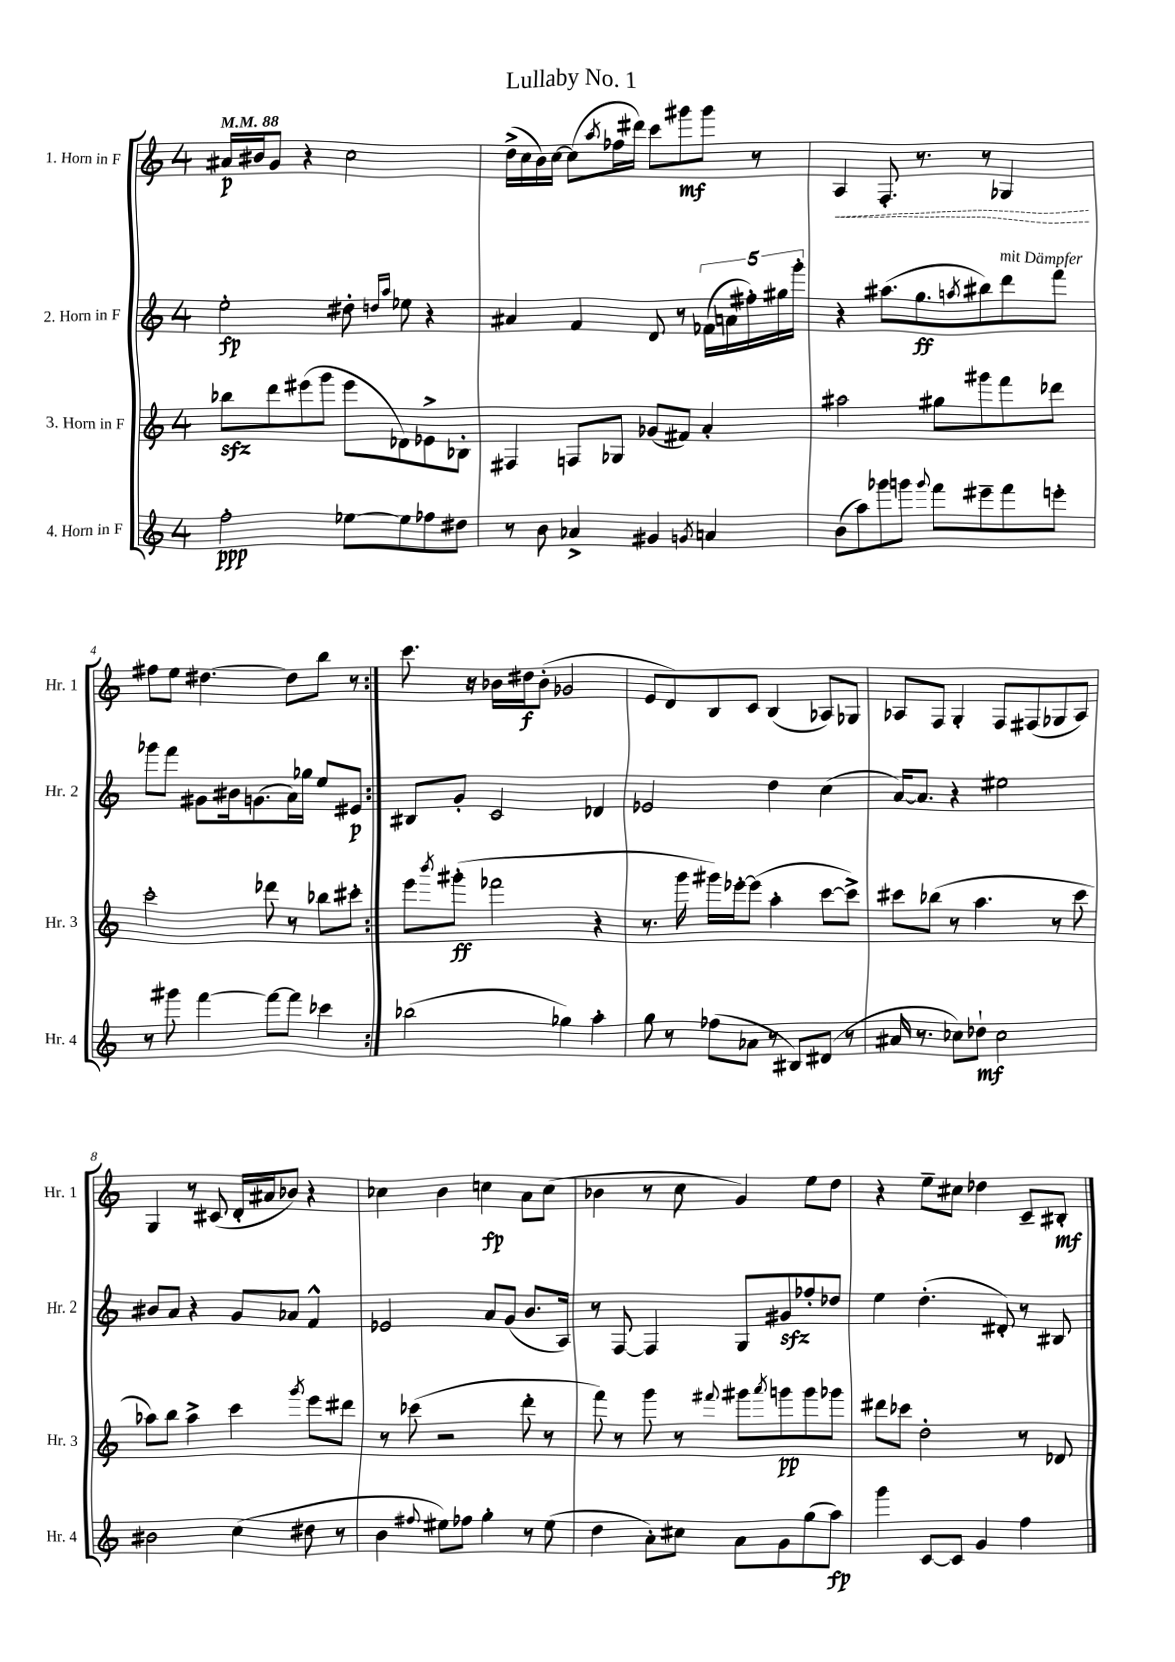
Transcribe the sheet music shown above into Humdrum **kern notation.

**kern	**kern	**kern	**kern
*staff4	*staff3	*staff2	*staff1
*clefG2	*clefG2	*clefG2	*clefG2
*k[]	*k[]	*k[]	*k[]
*M4/4	*M4/4	*M4/4	*M4/4
*MM88	*MM88	*MM88	*MM88
2ff'	8bb-	2ee'	16a#
.	.	.	16b#
.	8ddd	.	8g
.	(8eee#	.	4r
.	8ggg	.	.
[8ee-	8eee#	8dd#'	2cc
.	.	16qqdd	.
.	.	16qqaa	.
8ee-]	8d-)	8ee-	.
8ff-	8e-^	4r	.
8dd#	8B-'	.	.
=	=	=	=
8r	4F#	4a#	(16dd^
.	.	.	16cc
8b	.	.	16b)
.	.	.	[16cc
4a-^	8F	4f	(8cc]
.	.	.	8qaa
.	8G-	.	16ff-
.	.	.	16ddd#)
4g#	(8g-	8d	8ccc
.	8f#)	8r	8ggg#
8qg	.	.	.
4a	4a'	(20f-	8ggg#
.	.	20a	.
.	.	20ff#')	.
.	.	.	8r
.	.	20gg#	.
.	.	20ggg'	.
=	=	=	=
(8b	2aa#	4r	4A
8aa)	.	.	.
8ggg-	.	(8.aa#	8.F'
8ggg	.	.	.
.	.	8.gg	8.r
8qqggg	.	.	.
8fff	8gg#	.	.
.	.	8qaa	.
8eee#~	8ggg#	8bb#)	8r
8fff	8fff	8ddd	4G-
8eee'	8ddd-	8fff	.
=	=	=	=
8r	2ccc'	8ggg-	8ff#
8ggg#	.	8fff	8ee
[4fff	.	8g#	[4.dd#
.	.	16b#	.
.	.	(8.g	.
8fff_	8ddd-	.	.
8fff]	8r	16a)	8dd#]
.	.	16gg-	.
4ccc-	8bb-	8ee	8bb
.	8ccc#'	8e#	8r
=:|!	=:|!	=:|!	=:|!
(2bb-	8eee	8B#	8.ccc
.	8qbbb	.	.
.	(8ggg#'	8g'	.
.	.	.	16r
.	2fff-	2c	16b-
.	.	.	16dd#
.	.	.	(8b-'
4gg-)	.	.	2g-
4aa'	4r	4d-	.
=	=	=	=
8gg	8.r	2e-	8e
8r	.	.	8d)
.	16ggg	.	.
(8ff-	16ggg#)	.	8B
.	[16eee-'	.	.
8a-	(8eee-]	.	8c
8r	4aa'	4dd	(4B
8B#)	.	.	.
(8d#	[8ccc	(4cc	8A-)
8r	8ccc^])	.	8G-
=	=	=	=
16a#	8ccc#	[16a)	8A-
8.r	.	8.a]	.
.	(8bb-	.	8F
8cc-)	8r	4r	4G'
8dd-`	4.aa	.	.
2cc-	.	2ee#	8F
.	.	.	(8F#
.	8r	.	8G-
.	8ccc#	.	8A-)
=	=	=	=
2b#	8aa-)	8b#	4G
.	8bb	8a	.
.	4aa-^	4r	8r
.	.	.	(8c#
(4cc	4ccc	8g	16d'
.	.	.	16a#
.	.	8a-	8b-)
.	8qggg	.	.
8dd#	8eee	4f^^	4r
8r	8ddd#	.	.
=	=	=	=
4b	8r	2e-	4cc-
.	(8ccc-	.	.
8qqff#	.	.	.
8ee#)	2r	.	4b
8ff-	.	.	.
4gg'	.	8a	4cc
.	.	(8g	.
8r	8ddd'	8.b	8a
(8ee#	8r	.	(8cc
.	.	16A)	.
=	=	=	=
4dd	8fff)	8r	4b-
.	8r	[8F	.
8a')	8ggg	4F]	8r
8cc#	8r	.	8cc
.	8qqfff#	.	.
8a	8ggg#	8G	4g)
.	8qaaa	.	.
8g	8ggg	8g#	.
(8gg	8ggg	8ff-'	8ee
8aa)	8ggg-	8dd-	8dd
=	=	=	=
4ggg	8ddd#	4ee	4r
.	8ccc-	.	.
[8c	2dd'	(4.dd'	8ee~
8c]	.	.	8cc#
4g	.	.	4dd-
.	.	8d#')	.
4ff	8r	8r	8c~
.	8d-	8B#	8B#'
==	==	==	==
*-	*-	*-	*-
